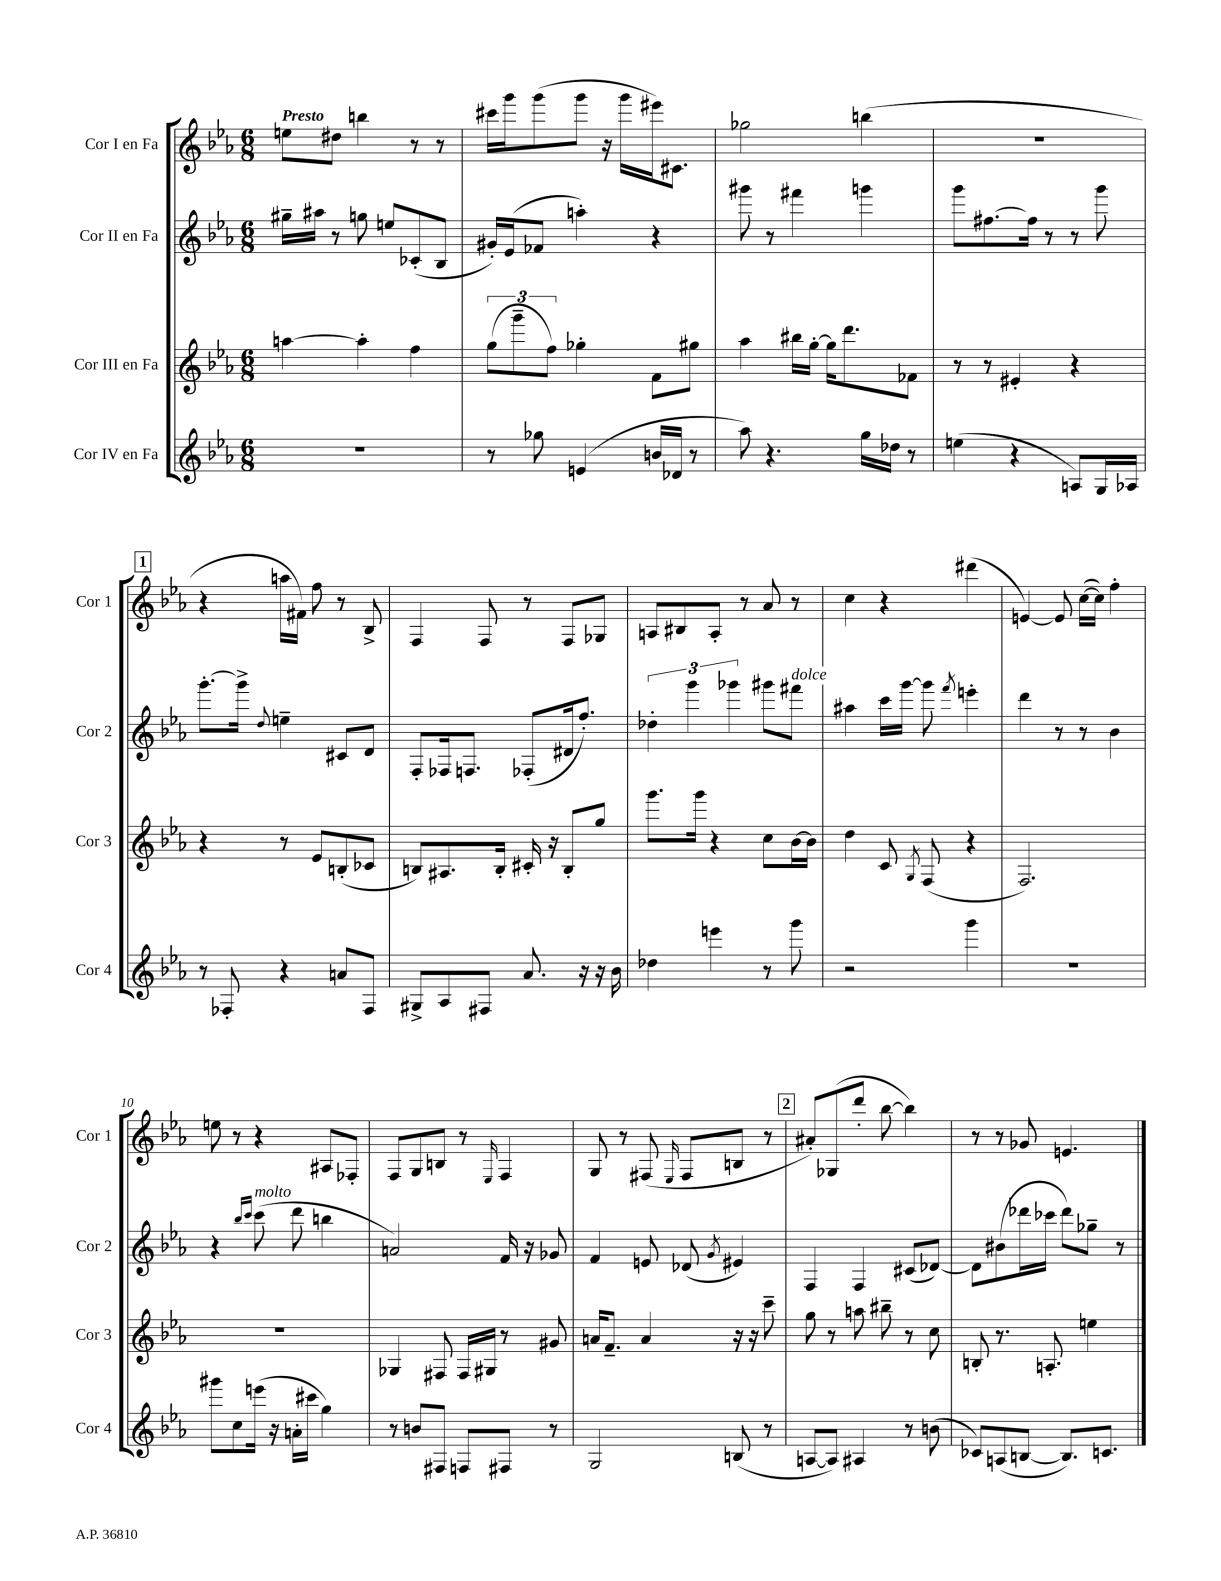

**kern	**kern	**kern	**kern
*staff4	*staff3	*staff2	*staff1
*clefG2	*clefG2	*clefG2	*clefG2
*k[b-e-a-]	*k[b-e-a-]	*k[b-e-a-]	*k[b-e-a-]
*M6/8	*M6/8	*M6/8	*M6/8
2.r	[4aa	16gg#~	8ee
.	.	16aa#	.
.	.	8r	8dd#
.	4aa']	8gg	4bb
.	.	8ee	.
.	4ff	(8c-'	8r
.	.	8B-	8r
=	=	=	=
8r	(12gg	16g#')	16ccc#
.	.	(16e-	16ggg
.	12ggg~	.	.
8gg-	.	8f-	(8ggg
.	12ff)	.	.
(4e	4gg-'	4aa')	8ggg
.	.	.	16r
.	.	.	16ggg
16b	8f	4r	16eee#)
16d-	.	.	8.c#
8r	8gg#	.	.
=	=	=	=
8aa-)	4aa-	8ggg#	2gg-
4.r	.	8r	.
.	16bb#	4fff#	.
.	[16gg'	.	.
.	16gg]	.	.
.	8.ddd	.	.
16gg	.	4ggg	(4bb
16dd-	.	.	.
8r	8f-	.	.
=	=	=	=
(4ee	8r	8ggg	2.r
.	8r	[8.ff#	.
4r	4e#'	.	.
.	.	16ff#]	.
.	.	8r	.
8A)	4r	8r	.
16G	.	8ggg	.
16A-	.	.	.
=	=	=	=
8r	4r	[8.ggg'	4r
8F-'	.	.	.
.	.	16ggg^]	.
.	.	8qqdd	.
4r	8r	4ee~	16aa
.	.	.	16f#)
.	8e-	.	8ff
8a	(8B'	8c#	8r
8F-	8c-	8d	8B-^
=	=	=	=
8G#^	8B)	8F'	4F
8A-	8.A#	16F-	.
.	.	8.F	.
8F#	.	.	8F
.	16B'	.	.
8.a-	16c#'	(8F-'	8r
.	16r	.	.
.	8B'	16d#	8F
16r	.	8.ff')	.
16r	8gg	.	8G-
16b-	.	.	.
=	=	=	=
4dd-	8.ggg	6dd-'	8A
.	.	.	8B#
.	.	6ggg	.
.	16ggg	.	.
4eee	4r	.	8A'
.	.	6ggg-	.
.	.	.	8r
8r	8cc	8ggg#	8a-
8ggg	[16b-	8fff#	8r
.	16b-]	.	.
=	=	=	=
2r	4dd	4aa#	4cc
.	8c	16ccc	4r
.	.	[16ggg	.
.	8qG	.	.
.	(8F	8ggg]	.
.	.	8qfff	.
4ggg	4r	4eee'	(4ddd#
=	=	=	=
2.r	2.F)	4ddd	[4e)
.	.	8r	8e]
.	.	8r	([16cc
.	.	.	16cc])
.	.	4b-	4ff'
=	=	=	=
8ggg#	2.r	4r	8ee
8cc	.	.	8r
.	.	16qqbb-	.
.	.	16qqccc	.
(16eee	.	(8ccc	4r
16r	.	.	.
16a'	.	8ddd	.
16ccc#	.	.	.
4gg)	.	4bb	8A#
.	.	.	8F-'
=	=	=	=
8r	4G-	2a)	8F
8b	.	.	8G
8F#	8F#	.	8B
8F	16F#	.	8r
.	16G#	.	.
.	.	.	16qqE-
8F#	8r	16f	4F
.	.	16r	.
8r	8g#	8g-	.
=	=	=	=
2G	16a	4f	8G
.	8.f~	.	.
.	.	.	8r
.	4a	8e	(8F#
.	.	.	16qqE-
.	.	(8d-	8F#
.	.	8qg	.
(8B	16r	4e#)	8B
.	16r	.	.
8r	8ccc~	.	8r
=	=	=	=
[8A	8gg	4F	8a#')
8A])	8r	.	(8G-
4A#	8aa	4F	8ddd'
.	8bb#~	.	[8bb-
8r	8r	(8c#	4bb-])
(8b	8cc	[8d-)	.
=	=	=	=
8c-)	8B'	8d-]	8r
(8A	8.r	(8b#	8r
[8B	.	16ddd-	8g-
.	8.A'	16ccc-	.
8.B])	.	8ddd-)	4.e
.	4ee	8gg-~	.
8.c	.	.	.
.	.	8r	.
==	==	==	==
*-	*-	*-	*-
